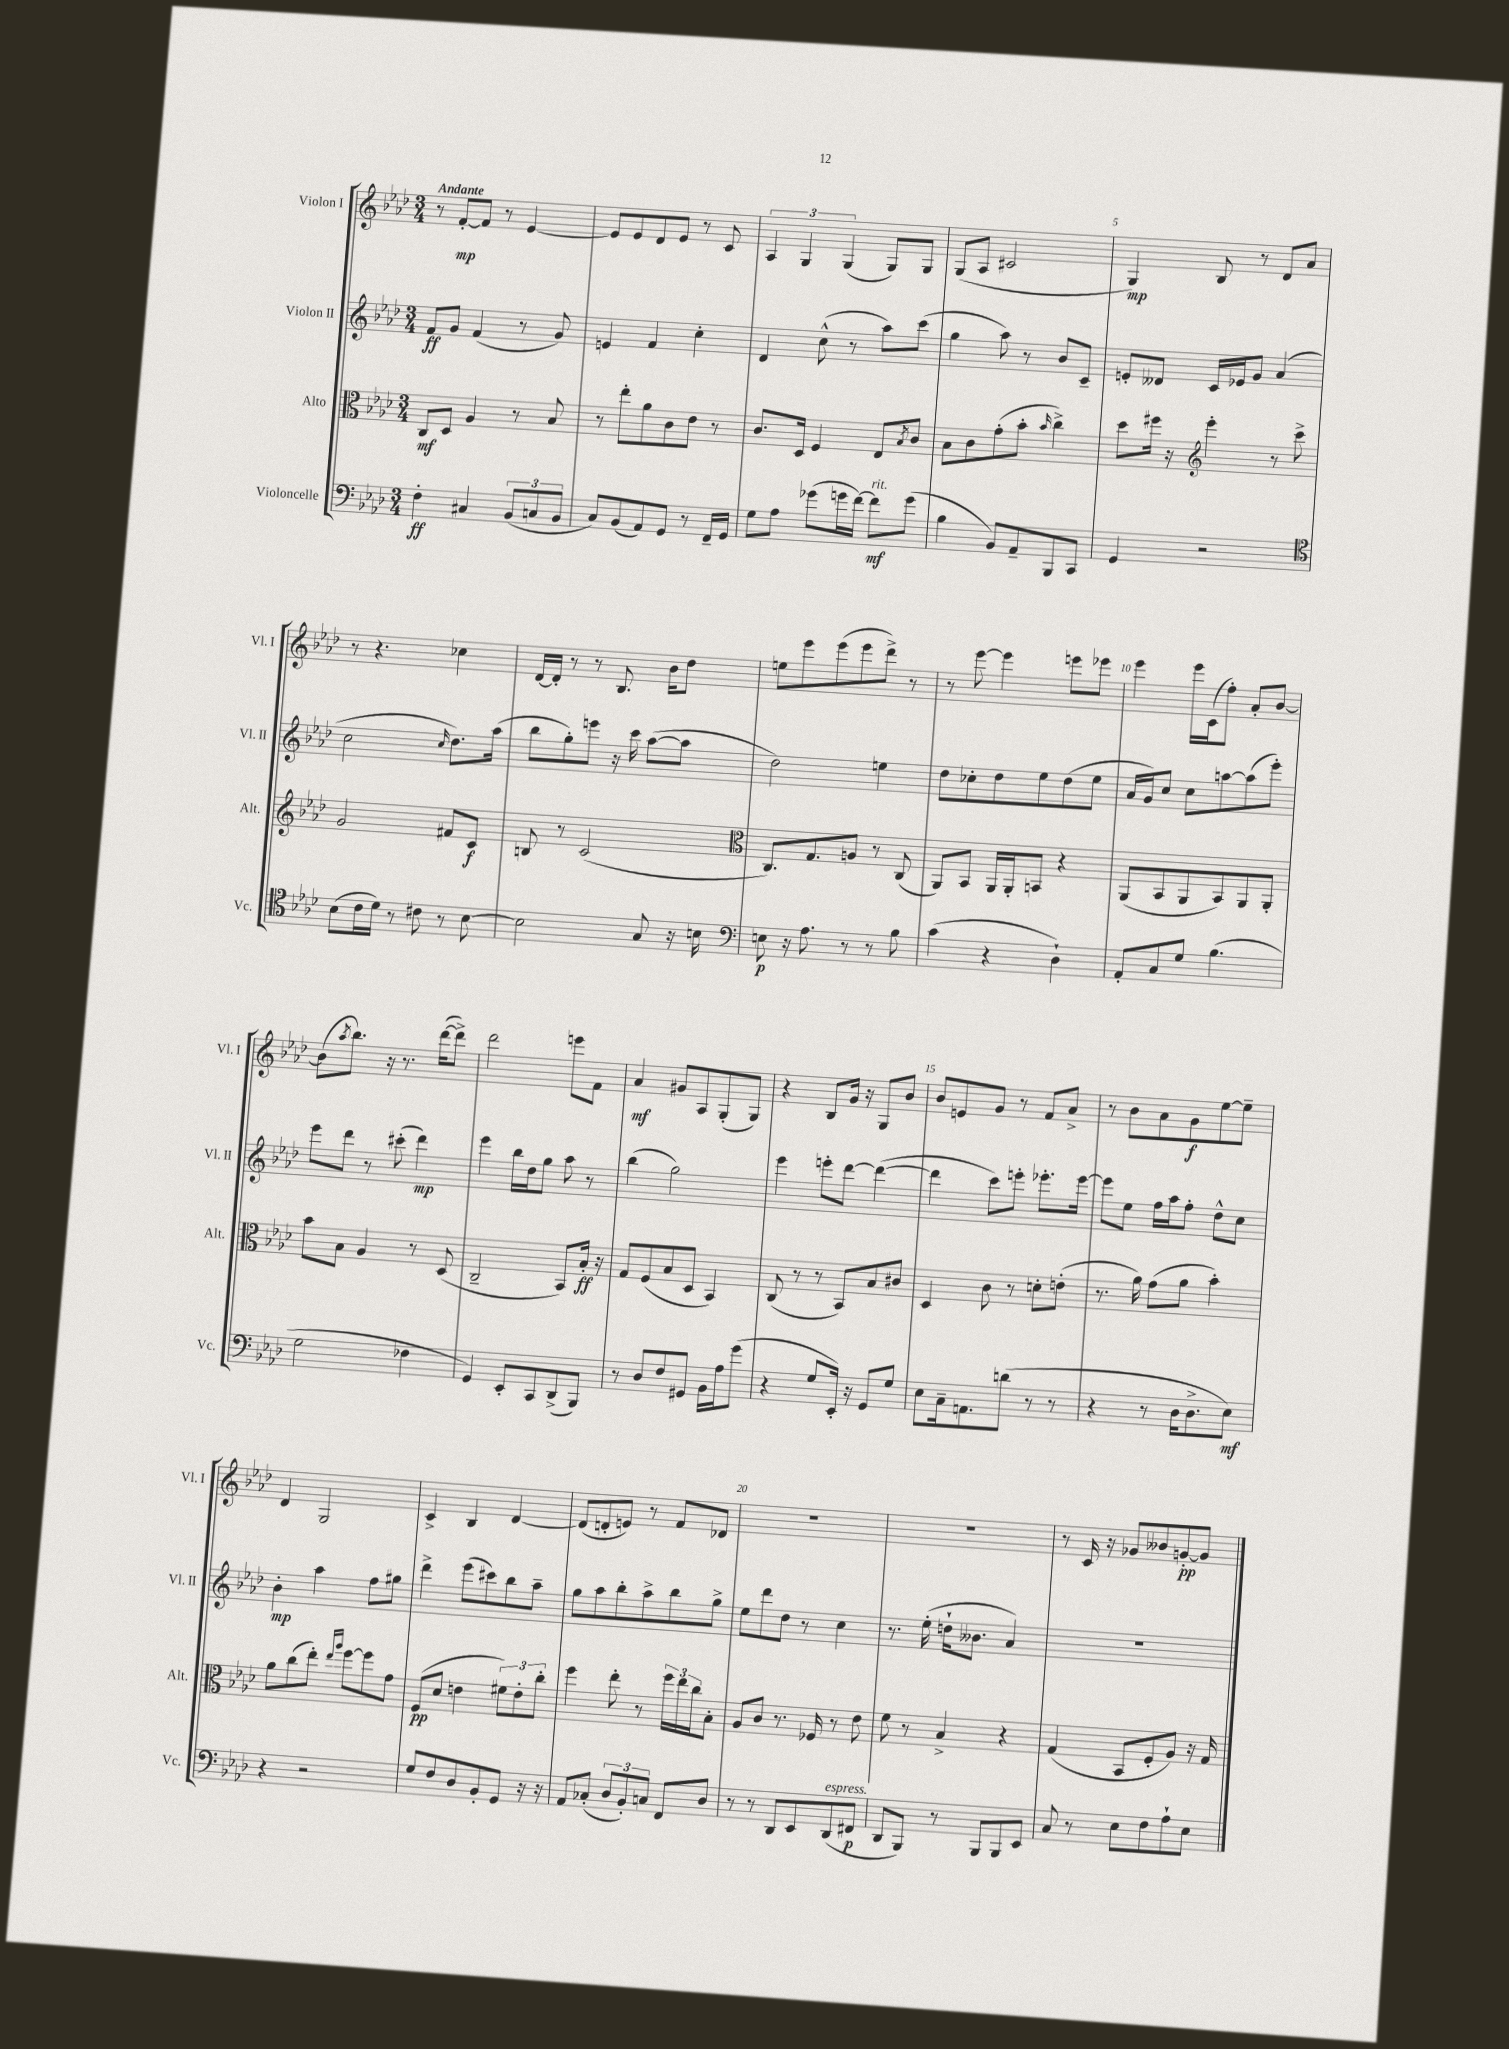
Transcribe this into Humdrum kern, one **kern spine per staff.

**kern	**kern	**kern	**kern
*staff4	*staff3	*staff2	*staff1
*clefF4	*clefC3	*clefG2	*clefG2
*k[b-e-a-d-]	*k[b-e-a-d-]	*k[b-e-a-d-]	*k[b-e-a-d-]
*M3/4	*M3/4	*M3/4	*M3/4
4F'	8C	8f	8r
.	8D-	8g	[8f'
4C#	4A-	(4f	8f]
.	.	.	8r
(12BB-	8r	8r	[4e-
12C	.	.	.
.	8B-	8g)	.
12BB-	.	.	.
=	=	=	=
8C)	8r	4e	8e-]
(8BB-	8ee-'	.	8e-
8AA-)	8a-	4f	8d-
8GG	8c	.	8e-
8r	8e-	4cc'	8r
16FF~	8r	.	8c
16GG	.	.	.
=	=	=	=
8G	8.c	4d-	6A-
8A-	.	.	.
.	.	.	6G
.	16D-	.	.
(8g-	4F	(8cc^^	.
.	.	.	(6G
16g	.	8r	.
[16f)	.	.	.
8f]	8E-	8aa-)	8G)
.	8qB-	.	.
(8g	8c	(8ccc	8G
=	=	=	=
4B-	8B-	4gg	(8G
.	8c	.	8A-
8BB-)	(8g'	8aa-)	2c#
8AA-~	8b-'	8r	.
.	16qqb-	.	.
8BBB-	4cc^)	8b-	.
8CC	.	8c~	.
=	=	=	=
4GG	8dd-	8e'	4G)
.	16ff#	8d--	.
.	16r	.	.
*	*clefG2	*	*
2r	4eee-'	16c	8B-
.	.	16e-	.
.	.	8g	8r
.	8r	(4a-	8d-
.	8ccc^	.	8a-
=	=	=	=
*clefC4	*	*	*
(8B-	2g	2cc	8r
16c	.	.	4.r
16d-)	.	.	.
8r	.	.	.
8c#	.	.	.
.	.	16qqcc	.
8r	8f#	8.dd-)	4cc-
[8B-	8c	.	.
.	.	(16aa-	.
=	=	=	=
2B-]	8B	8bb-	[16d-
.	.	.	16d-']
.	8r	8gg')	8r
.	(2c	8eee	8r
.	.	16r	8.B-
.	.	16ccc	.
8G	.	([8aa-	.
.	.	.	16b-
16r	.	8aa-]	8dd-
16B	.	.	.
=	=	=	=
*clefF4	*clefC3	*	*
8E	8.C)	2dd-)	8ee
16r	.	.	8eee-
8.A-	8.G	.	.
.	.	.	(8eee-
8r	8A	.	8eee-
8r	8r	4ee	8ddd-^)
8B-	(8C	.	8r
=	=	=	=
(4c	8AA-)	8dd-	8r
.	8BB-	8cc-'	[8eee-
4r	16AA-	8dd-	4eee-]
.	16AA-'	.	.
.	8BB	8ee-	.
4D-`)	4r	(8dd-	8eee
.	.	8ee-	8eee-
=	=	=	=
8AA-'	(8AA-	16a-	4eee-
.	.	16g)	.
8C	8BB-	8cc	.
8G	8AA-	8cc	16eee-
.	.	.	(16c
(4.B-	8BB-)	[8aa	8ff')
.	8AA-	(8aa]	8a-'
.	8AA-'	8eee-')	[8b-
=	=	=	=
2G	8b-	8eee-	(8b-]
.	.	.	8qaa-
.	8B-	8ddd-	8.bb-)
.	4A-	8r	.
.	.	.	16r
.	.	(8ccc#'	8.r
4F-	8r	4ddd-)	.
.	.	.	([16ddd-
.	(8D-	.	8ddd-^])
=	=	=	=
4GG)	2C~	4eee-	2ddd-
8EE-'	.	16bb-	.
.	.	16dd-	.
8CC	.	8gg	.
(8DD-^	8BB-)	8aa-	8eee
8BBB-)	16B-'	8r	8f
.	16r	.	.
=	=	=	=
8r	8G	(4bb-	4a-
8D-	(8F	.	.
8F	8B-	2gg)	8g#
8GG#	8D-	.	8A-
16BB-	4BB-)	.	(8G'
16A-	.	.	.
(8g	.	.	8G)
=	=	=	=
4r	(8C	4eee-	4r
.	8r	.	.
8G	8r	8eee'	8B-
16EE-')	8BB-)	[8ddd-	16g
16r	.	.	16r
8GG	8B-	(4ddd-_	8G
8G	8c#	.	8b-
=	=	=	=
8E-	4D-	4ddd-]	8b-
16C~	.	.	8e
8.AA	.	.	.
.	8c	8ccc)	8g
(8d	8r	8eee'	8r
8r	8d'	8.eee-'	8f
8r	(8e'	.	8a-^
.	.	[16eee-	.
=	=	=	=
4r	8.r	8eee-]	8r
.	.	8ee-	8b-
.	16a-)	.	.
8r	(8g	16ff	8a-
.	.	16aa-	.
16D-	8a-	8ff'	8g
8.D-^	.	.	.
.	4b-')	8dd-^^	[8ee-
8E-)	.	8cc	8ee-~]
=	=	=	=
4r	8a-	4b-'	4d-
.	(8cc	.	.
2r	8ee-')	4aa-	2G
.	16qqee-	.	.
.	16qqaa-	.	.
.	[8ff	.	.
.	8ff]	8ff	.
.	8g	8gg#	.
=	=	=	=
8G	(8F	4ddd-^	4c^
8F	8d-	.	.
8D-	4e	(8eee-	4B-
8BB-'	.	8ccc#)	.
8GG	12f#)	8bb-	[4d-
.	12e'	.	.
16r	.	8aa-~	.
.	12cc'	.	.
16r	.	.	.
=	=	=	=
8AA-	4ff	8gg	(8d-]
(8C-'	.	8aa-	8d'
12D-	8ee-'	8bb-'	8e)
12BB-')	.	.	.
.	8r	8aa-^	8r
12C	.	.	.
8FF	24ff	8bb-	8f
.	24ee-	.	.
.	24cc	.	.
8D-	8B-'	8gg^	8d-
=	=	=	=
8r	8A-	8ee-	2.r
8r	8c	8ddd-	.
8DD-	8.r	8dd-	.
8EE-	.	8r	.
.	16F-	.	.
(8DD-	8r	4cc	.
8FF#	8e-	.	.
=	=	=	=
8DD-	8f	8.r	2.r
8BBB-)	8r	.	.
.	.	(16ee-'	.
8r	4B-^	16dd`	.
.	.	8.b--	.
8BBB-	.	.	.
8BBB-	4r	4a-)	.
8EE-	.	.	.
=	=	=	=
8C	(4G	2.r	8r
8r	.	.	16c
.	.	.	16r
8E-	8BB-	.	8g-
8F	8F'	.	8b--
8A-`	8A-)	.	[8g'
8E-	16r	.	8g]
.	16G	.	.
==	==	==	==
*-	*-	*-	*-
